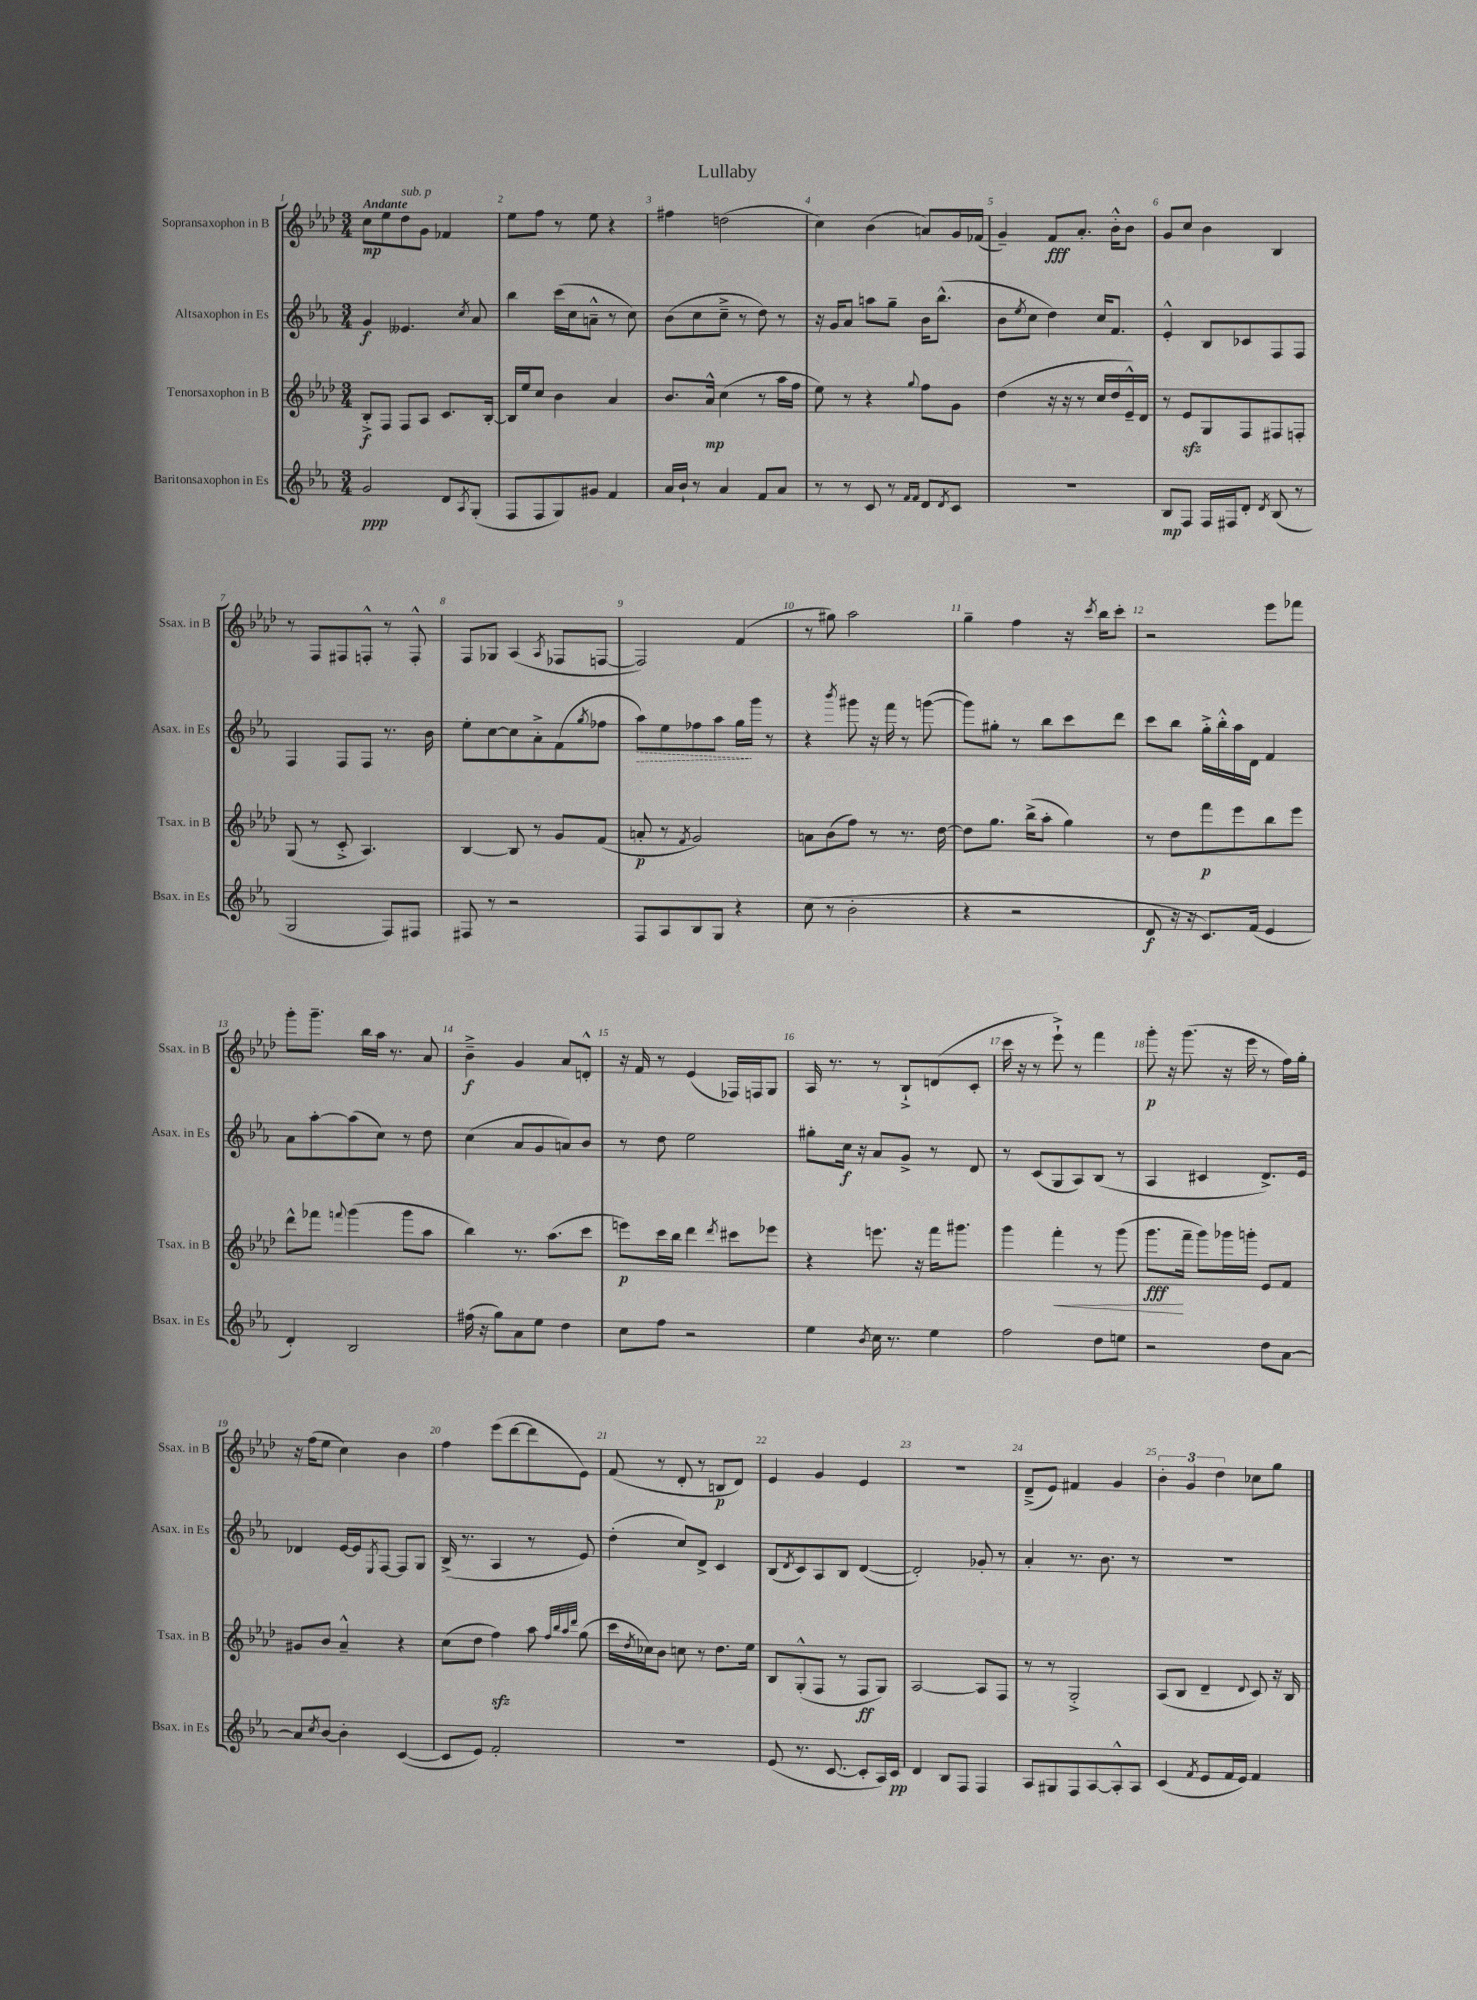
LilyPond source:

\header { title = "Lullaby" }
<<
\new StaffGroup <<
\new Staff = "s0" \with { instrumentName = "Sopransaxophon in B" shortInstrumentName = "Ssax. in B" } {
    \clef treble \key aes \major \numericTimeSignature \time 3/4 \tempo "Andante"
    c''8\mp ees''8 des''8^\markup { \italic "sub. p" } g'8 fes'4 |
    ees''8 f''8 r8 ees''8 r4 |
    fis''4 d''2( |
    c''4) bes'4( a'8) g'16 fes'16( |
    g'4--) f'8\fff aes'8.-. bes'16-.-^ bes'8 |
    g'8 c''8 bes'4 bes4 |
    r8 f8 fis8 f8-.-^ r8 f8-.-^ |
    f8 ges8 aes4( \acciaccatura { aes8 } fes8 f8~ |
    f2) f'4( |
    r8 gis''8) aes''2 |
    g''4-- f''4 r16 \acciaccatura { c'''8 } bes''16 c'''8-. |
    r2 ees'''8 fes'''8 |
    g'''8-. g'''8.-- bes''16 aes''16 r8. aes'8 |
    bes'4--->\f g'4 aes'8 d'8-.-^ |
    r16 f'16 r8 ees'4( fes16) f16 g8 |
    aes16 r8. r8 bes8-!-> d'8( c'8-. |
    c'''16 r16 r8 ees'''8-!->) r8 f'''4 |
    g'''8-.\p r16 g'''8.( r16 ees'''16 r8 f''16) g''16-. |
    r16 f''16( ees''8 c''4) bes'4 |
    f''4 ees'''8( des'''8~ des'''8 ees'8) |
    f'8( r8 des'8-. r8 b8\p des'8) |
    ees'4 g'4 ees'4 |
    R2. |
    des'8--->( ees'8) fis'4 g'4 |
    \tuplet 3/2 { bes'4-. g'4 des''4 } ces''8 g''8 \bar "|." |
}
\new Staff = "s1" \with { instrumentName = "Altsaxophon in Es" shortInstrumentName = "Asax. in Es" } {
    \clef treble \key ees \major \numericTimeSignature \time 3/4
    g'4\f eeses'4. \acciaccatura { c''8 } aes'8 |
    bes''4 c'''16( c''16 a'8---^ r8 c''8) |
    bes'8( c''8 c''8---> r8 d''8) r8 |
    r16 g'16 aes'8 a''8 g''8-- bes'16 bes''8.-^( |
    bes'8 \acciaccatura { ees''8 } c''8 d''4) c''16 f'8. |
    ees'4-.-^ bes8 ces'8 f8 f8 |
    f4 f8 f8 r8. bes'16 |
    ees''8-. c''8~ c''8 aes'8-.-> f'8( \acciaccatura { g''8 } fes''8 |
    \once \override Hairpin.style = #'dashed-line aes''8\>) ees''8 fes''8 aes''8 g''16\! g'''16 r8 |
    r4 \acciaccatura { bes'''8 } gis'''8 r16 f'''16 r8 g'''8~( |
    g'''8) gis''8-. r8 bes''8 c'''8 d'''8 |
    c'''8 bes''8 g''16-.-> bes''16-.-^ aes''16 d'16 f'4 |
    aes'8 aes''8~-. aes''8( c''8) r8 d''8 |
    c''4( aes'8 g'8 a'8) bes'8 |
    r8 d''8 ees''2 |
    gis''8-. c''16\f r16 aes'8 g'8-> r8 d'8 |
    r8 c'8( g8 aes8) bes8( r8 |
    aes4 cis'4 d'8.->) ees'16 |
    des'4 ees'16~ ees'16 \acciaccatura { ees8 } f8~ f8 g8 |
    bes16->( r8. aes4 r8 ees'8) |
    d''4-.( c''8) d'8-> c'4 |
    bes8( \acciaccatura { d'8 } c'8) aes8 bes8 d'4~( |
    d'2-.) ges'8-. r8 |
    aes'4-. r8. bes'8. r8 |
    R2. \bar "|." |
}
\new Staff = "s2" \with { instrumentName = "Tenorsaxophon in B" shortInstrumentName = "Tsax. in B" } {
    \clef treble \key aes \major \numericTimeSignature \time 3/4
    bes8-.->\f f8 f8 aes8 c'8. bes16~-. |
    bes16 ees''16 c''8 bes'4 aes'4 |
    bes'8. aes'16-^\mp c''4( r8 aes''16 f''16 |
    ees''8) r8 r4 \appoggiatura { g''8 } f''8 g'8 |
    des''4( r16 r16 r8 c''16 des''16 ees'16---^) des'16 |
    r8 ees'8\sfz g8 f8 fis8 f8-. |
    g8( r8 c'8-.-> aes4.) |
    bes4~ bes8 r8 g'8 f'8( |
    a'8-.\p r8 \acciaccatura { f'8 } g'2) |
    a'8 bes'8( f''8) r8 r8. des''16~ |
    des''8 g''8. bes''16->( aes''8-. g''4) |
    r8 des''8 f'''8\p ees'''8 bes''8 ees'''8 |
    des'''8-^ fes'''8 \appoggiatura { f'''8 } g'''4( g'''8 aes''8 |
    bes''4) r8. aes''8.( c'''8 |
    e'''8\p) c'''16 bes''16 des'''4 \acciaccatura { des'''8 } cis'''8 ees'''8 |
    r4 e'''8. r16 f'''16 gis'''8. |
    g'''4 f'''4-.\< r8 g'''8( |
    g'''8.\fff\! f'''16-- g'''8) ges'''16 g'''16-. ees'8 f'8 |
    gis'8 bes'8 aes'4---^ r4 |
    c''8( des''8 f''4\sfz) aes''8 \grace { f''32 bes''32 aes''32 des'''32 } g''8( |
    c'''16 \acciaccatura { des''8 } ces''16) bes'8 c''8 r8 des''8. ees''16 |
    bes8 g8-.-^( f8 r8 f8\ff g8) |
    aes2~ aes8 f8 |
    r8 r8 g2-.-> |
    aes8( bes8 des'4-- \appoggiatura { des'8 } c'8) r16 bes16 \bar "|." |
}
\new Staff = "s3" \with { instrumentName = "Baritonsaxophon in Es" shortInstrumentName = "Bsax. in Es" } {
    \clef treble \key ees \major \numericTimeSignature \time 3/4
    g'2\ppp d'8 \acciaccatura { aes8 } g8-.( |
    f8 f8 g8) gis'8 f'4 |
    aes'16 bes'16-! r8 aes'4 f'8 aes'8 |
    r8 r8 c'8 r8 \grace { f'16 f'16 } d'8 \acciaccatura { d'8 } c'8 |
    R2. |
    bes8\mp f8 f16 fis16 d'8-. \acciaccatura { d'8 } bes8( r8 |
    g2 f8) fis8 |
    fis8 r8 r2 |
    f8 aes8 bes8 g8 r4 |
    c''8( r8 bes'2-. |
    r4 r2 |
    d'8\f r16 r16 c'8.) f'16( ees'4 |
    d'4-.) bes2 |
    fis''16( r16 g''8) aes'8 ees''8 d''4 |
    c''8 f''8 r2 |
    ees''4 \acciaccatura { bes'8 } c''16 r8. ees''4 |
    f''2 d''8 e''8 |
    r2 d''8 aes'8~ |
    aes'8 \acciaccatura { c''8 } bes'8~ bes'4-. c'4~( |
    c'8 ees'8) f'2-. |
    R2. |
    ees'8( r8. c'8.~ c'8-. aes16) c'16\pp |
    d'4 bes8 f8 f4 |
    aes8 gis8 f8 aes8~ aes8-.-^ aes8 |
    c'4( \acciaccatura { f'8 } ees'8 f'16 ees'16) f'4 \bar "|." |
}
>>
>>
\layout { \context { \Score \override BarNumber.break-visibility = ##(#f #t #t) barNumberVisibility = #all-bar-numbers-visible } }
